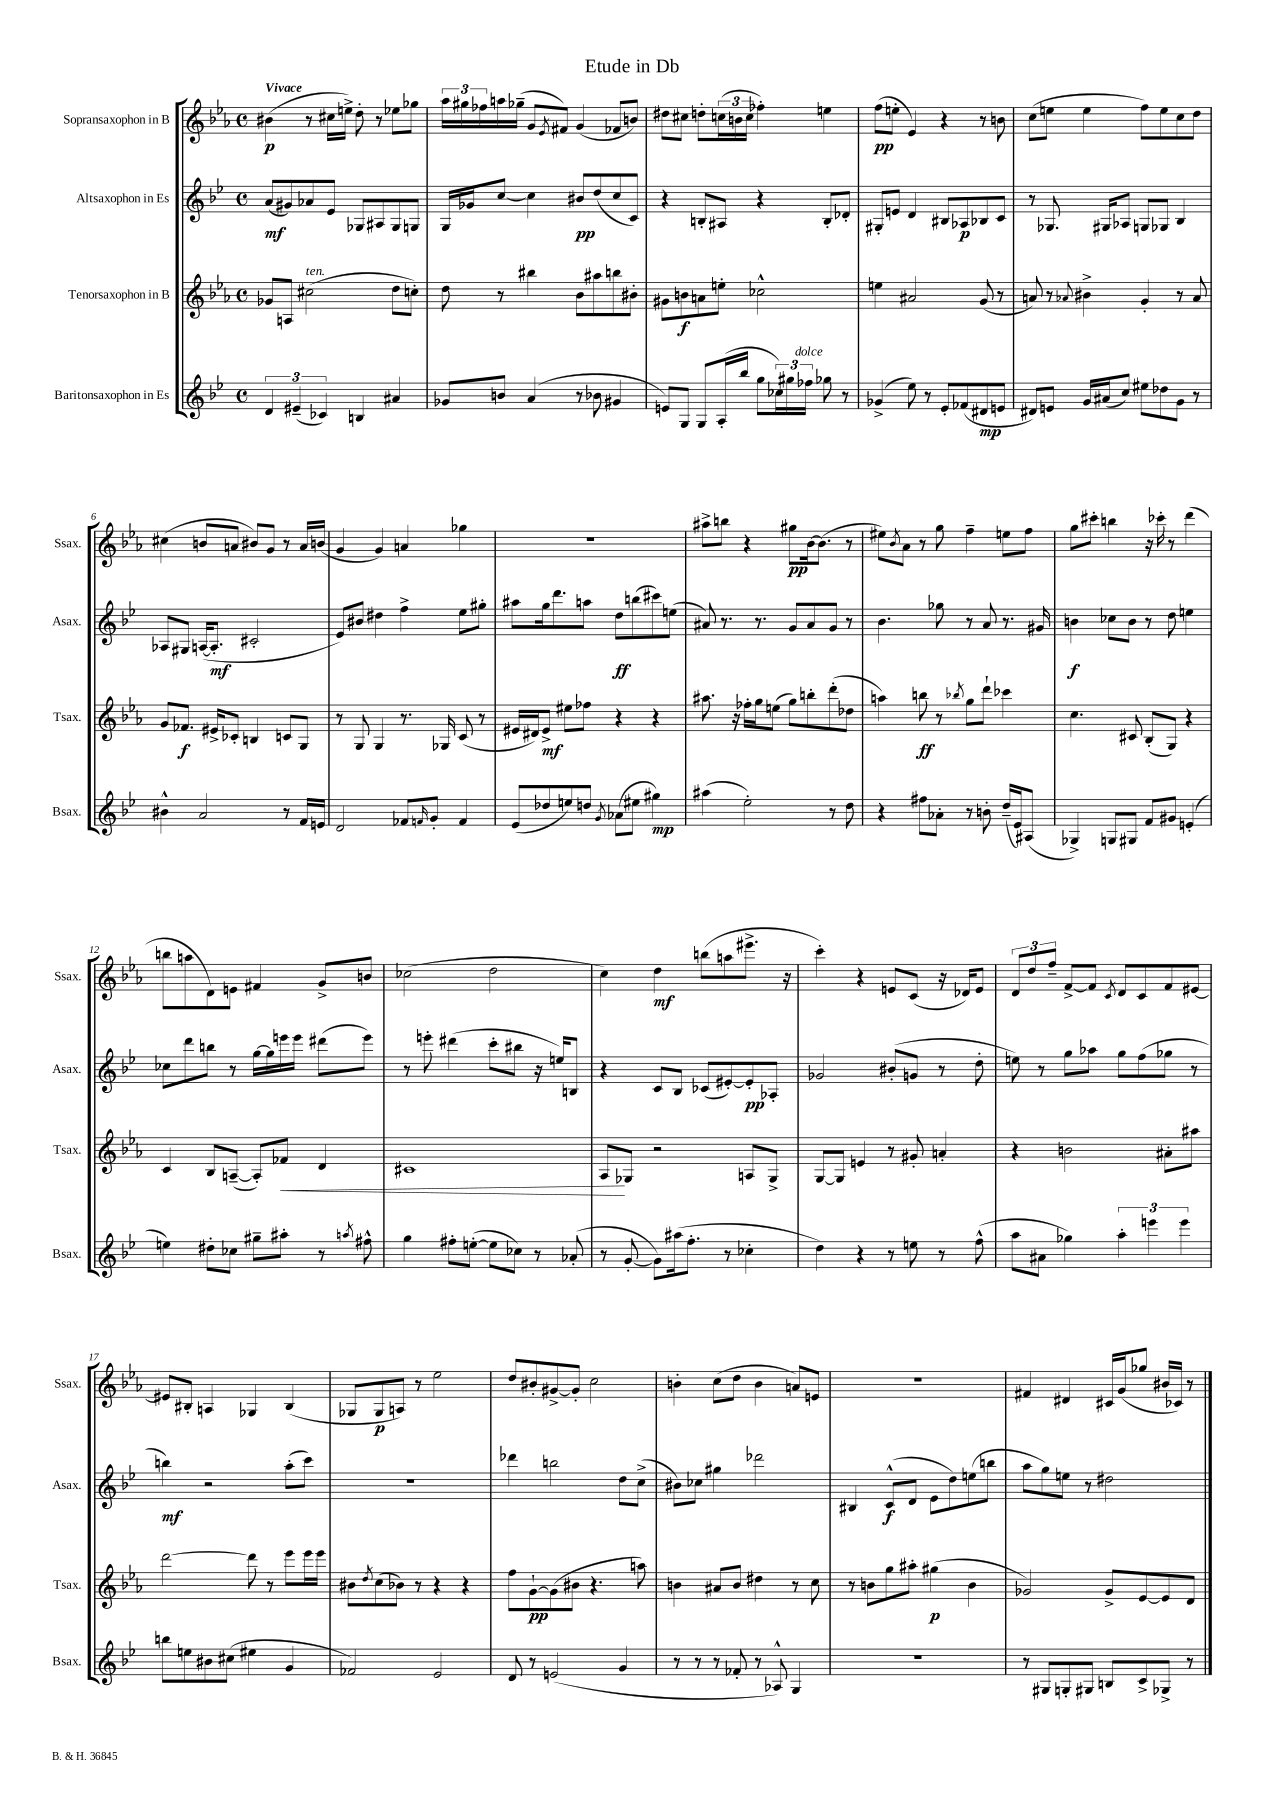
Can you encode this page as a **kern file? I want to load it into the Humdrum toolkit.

**kern	**dynam	**kern	**dynam	**kern	**dynam	**kern	**dynam
*part4	*part4	*part3	*part3	*part2	*part2	*part1	*part1
*staff4	*staff4	*staff3	*staff3	*staff2	*staff2	*staff1	*staff1
*I"Baritonsaxophon in Es	*	*I"Tenorsaxophon in B	*	*I"Altsaxophon in Es	*	*I"Sopransaxophon in B	*
*I'Bsax.	*	*I'Tsax.	*	*I'Asax.	*	*I'Ssax.	*
*clefG2	*	*clefG2	*	*clefG2	*	*clefG2	*
*k[b-e-]	*	*k[b-e-a-]	*	*k[b-e-]	*	*k[b-e-a-]	*
*M4/4	*	*M4/4	*	*M4/4	*	*M4/4	*
*met(c)	*	*met(c)	*	*met(c)	*	*met(c)	*
=1	=1	=1	=1	=1	=1	=1	=1
!	!	!	!	!	!	!LO:TX:a:B:t=Vivace	!
6d/	.	8g-X/L	.	(8a/L	mf	(4b#X\	p
.	.	8An/J	.	8g#X/)	.	.	.
(6e#X~/	.	.	.	.	.	.	.
!	!	!LO:TX:a:i:t=ten.	!	!	!	!	!
.	.	(2cc#X\	.	8a-X/	.	8r	.
6c-X/)	.	.	.	.	.	.	.
.	.	.	.	8e-/J	.	16cc#X\LL	.
.	.	.	.	.	.	16een^\JJ)	.
4Bn/	.	.	.	8G-X/L	.	8dd'\	.
.	.	.	.	8A#X/	.	8r	.
4a#X/	.	8dd\L	.	8G-/	.	8ee-X\L	.
.	.	8ccn'\J)	.	8Gn/J	.	8gg-X\J	.
=2	=2	=2	=2	=2	=2	=2	=2
8g-X/L	.	8dd\	.	16G/LL	.	24aa-\LL	.
.	.	.	.	.	.	24gg#X\	.
.	.	.	.	16g-X/J	.	.	.
.	.	.	.	.	.	24ff-X\	.
8bn/J	.	8r	.	[8cc/J	.	16aan\	.
.	.	.	.	.	.	(16gg-X~\JJ	.
(4a/	.	4bb#X\	.	4cc\]	.	8g/L	.
.	.	.	.	.	.	8qe-/	.
.	.	.	.	.	.	8f#X/J)	.
8r	.	8b-\L	.	8b#X/L	pp	(4g/	.
8b-X\	.	8aa#X\	.	(8dd/	.	.	.
4g#X/	.	8bbn\	.	8cc/	.	8f-X/L	.
.	.	8b#X'\J	.	8c/J)	.	8bn/J)	.
=3	=3	=3	=3	=3	=3	=3	=3
8en/L)	.	8g#X\L	.	4r	.	8dd#X\L	.
8G/J	.	8bn\	f	.	.	8cc#X\J	.
8G/L	.	8an\	.	8Bn'/L	.	8ddn'\L	.
(16A'/L	.	8een'\J	.	8A#X/J	.	(24ccn\L	.
.	.	.	.	.	.	24bn\	.
16bb-/JJ	.	.	.	.	.	.	.
.	.	.	.	.	.	24cc\JJ	.
8gg\L	.	2cc-X^^\	.	4r	.	4ff-X'\)	.
24cc-X\L)	.	.	.	.	.	.	.
24gg#X\	.	.	.	.	.	.	.
!LO:TX:a:i:t=dolce	!	!	!	!	!	!	!
24ff-X\JJ	.	.	.	.	.	.	.
8gg-X\	.	.	.	8B'/L	.	4een\	.
8r	.	.	.	8d-X'/J	.	.	.
=4	=4	=4	=4	=4	=4	=4	=4
(4g-X^/	.	4een\	.	8G#X'/L	.	(8ff\L	pp
.	.	.	.	8en/J	.	8een'\J	.
8ee-\)	.	2a#X/	.	4d/	.	4e-/)	.
8r	.	.	.	.	.	.	.
8e-'/L	.	.	.	8B#X/L	.	4r	.
(8f-X/	.	.	.	8A-X/	p	.	.
8d#X/	mp	(8g/	.	8B-X/	.	8r	.
8en/J	.	8r	.	8c/J	.	8bn\	.
=5	=5	=5	=5	=5	=5	=5	=5
8d#X/L)	.	8an/)	.	8r	.	(8cc\L	.
8en/J	.	8r	.	8.G-X/	.	8een\J	.
.	.	8qqa-X/	.	.	.	.	.
16g/LL	.	4b#X^\	.	.	.	4ee\	.
(16a#X/J	.	.	.	16G#X/KL	.	.	.
8cc/J)	.	.	.	8A-X/J	.	.	.
8ee#X\L	.	4g'/	.	8Gn/L	.	8ff\L)	.
8dd-X\	.	.	.	8G-X/J	.	8ee\	.
8g\J	.	8r	.	4B-/	.	8cc\	.
8r	.	8a-/	.	.	.	8dd\J	.
!!LO:LB:g=z
=6	=6	=6	=6	=6	=6	=6	=6
4b#X^^\	.	8g/L	.	8A-X/L	.	(4cc#X\	.
.	.	8.f-X/J	f	8G#X/J	.	.	.
2a/	.	.	.	([16An/KL	.	8bn/L	.
.	.	16e#X^/KL	.	8.A'/J]	mf	.	.
.	.	8c-X'/J	.	.	.	8an/J	.
.	.	4Bn/	.	2c#X'/	.	8b#X/L)	.
.	.	.	.	.	.	8g/J	.
8r	.	8cn/L	.	.	.	8r	.
16f/LL	.	8G/J	.	.	.	16a/LL	.
16en/JJ	.	.	.	.	.	(16bn/JJ	.
=7	=7	=7	=7	=7	=7	=7	=7
2d/	.	8r	.	8e-/L)	.	4g/	.
.	.	8G/	.	8b#X/J	.	.	.
.	.	4G/	.	4dd#X\	.	4g/)	.
8f-X/L	.	8.r	.	4ff^\	.	4an/	.
16qqfn/	.	.	.	.	.	.	.
8g'/J	.	.	.	.	.	.	.
.	.	16G-X/	.	.	.	.	.
4f/	.	(8c/	.	8ee-\L	.	4gg-X\	.
.	.	8r	.	8gg#X'\J	.	.	.
=8	=8	=8	=8	=8	=8	=8	=8
(8e-/L	.	16e#X/LL	.	8aa#X\L	.	1r	.
.	.	16d#X/J)	.	.	.	.	.
8dd-X/	.	8e#^/J	mf	16gg\k	.	.	.
.	.	.	.	8.ddd\	.	.	.
8een/)	.	8ee#X\L	.	.	.	.	.
8ddn/J	.	8ff-X\J	.	8aan\J	.	.	.
8qg/	.	.	.	.	.	.	.
(8a-X\L	.	4r	.	8dd\L	ff	.	.
8ee#X\J	.	.	.	(8bbn\	.	.	.
4gg#X\)	mp	4r	.	8ccc#X\)	.	.	.
.	.	.	.	(8een\J	.	.	.
=9	=9	=9	=9	=9	=9	=9	=9
(4aa#X\	.	8.aa#X\	.	8a#X/)	.	8aa#X^\L	.
.	.	.	.	8.r	.	8bbn\J	.
.	.	16r	.	.	.	.	.
2ee-'\)	.	16ff-X'\LL	.	.	.	4r	.
.	.	16gg\J	.	8.r	.	.	.
.	.	(8een\J	.	.	.	.	.
.	.	8gg\L)	.	8g/L	.	8gg#X\L	pp
.	.	8bbn'\	.	8a#/	.	[16b-\k	.
.	.	.	.	.	.	(8.b-\J]	.
8r	.	(8ddd'\	.	8g/J	.	.	.
8dd\	.	8dd-X\J	.	8r	.	8r	.
=10	=10	=10	=10	=10	=10	=10	=10
4r	.	4aan\)	.	4.b-\	.	8ee#X\L)	.
.	.	.	.	.	.	8qb-/	.
.	.	.	.	.	.	8a-\J	.
8ff#X\L	.	8bbn\	ff	.	.	8r	.
8a-X'\J	.	8r	.	8gg-X\	.	8gg\	.
.	.	8qbb-X/	.	.	.	.	.
8r	.	8gg\L	.	8r	.	4ff~\	.
8bn'\	.	8ddd`\J	.	8a/	.	.	.
(16dd~/LL	.	4ccc-X\	.	8.r	.	8een\L	.
16e-/J)	.	.	.	.	.	.	.
(8A#X/J	.	.	.	.	.	8ff\J	.
.	.	.	.	16g#X/	.	.	.
=11	=11	=11	=11	=11	=11	=11	=11
4G-X^/)	.	4.cc\	.	4bn\	f	8gg\L	.
.	.	.	.	.	.	8ccc#X'\J	.
8Gn/L	.	.	.	8cc-X\L	.	4bbn\	.
8G#X/J	.	8c#X/	.	8b\J	.	.	.
8f/L	.	(8B-'/L	.	8r	.	16r	.
.	.	.	.	.	.	16ccc-X'\	.
8g#X/J	.	8G/J)	.	8dd\	.	8r	.
(4en'/	.	4r	.	4een\	.	(4ddd\	.
!!LO:LB:g=z
=12	=12	=12	=12	=12	=12	=12	=12
4een\)	.	4c/	.	8cc-X\L	.	8bbn\L	.
.	.	.	.	8ddd\	.	8aan\	.
8dd#X'\L	.	8B-/L	.	8bbn\J	.	8d\)	.
8cc-X\J	.	([8An~/J	.	8r	.	8en\J	.
8gg#X~\L	.	8A'/L])	.	[16gg\LL	.	4f#X/	.
.	.	.	.	16gg\]	.	.	.
!	!	!	!LO:HP:b	!	!	!	!
8aa#X'\J	.	8f-X/J	<	16eeen\	.	.	.
.	.	.	.	16eee\JJ	.	.	.
8r	.	4d/	.	(8ddd#X\L	.	8g^/L	.
8qaan/	.	.	.	.	.	.	.
8ff#X^^\	.	.	.	8eee\J)	.	8bn/J	.
=13	=13	=13	=13	=13	=13	=13	=13
4gg\	.	1c#X	.	8r	.	(2cc-X\	.
.	.	.	.	8eeen'\	.	.	.
8ff#X'\L	.	.	.	(4ddd#X\	.	.	.
([8een'\J	.	.	.	.	.	.	.
8ee\L]	.	.	.	8ccc'\L	.	2dd\	.
8cc-X\J)	.	.	.	8bb#X\J	.	.	.
8r	.	.	.	16r	.	.	.
.	.	.	.	16een/KL)	.	.	.
(8a-X'/	.	.	.	8Bn/J	.	.	.
=14	=14	=14	=14	=14	=14	=14	=14
8r	.	8A-/L	.	4r	.	4cc\)	.
[8g'/	.	8G-X/J	[	.	.	.	.
8g\L])	.	2r	.	8c/L	.	4dd\	mf
(16aa#X\k	.	.	.	8B-/J	.	.	.
8.ff'\J	.	.	.	.	.	.	.
.	.	.	.	(8c-X/L	.	(8bbn\L	.
8r	.	.	.	[8e#X'/)	.	8aan\	.
4cc-X'\	.	8An/L	.	8e#'/]	pp	8.eee#X^\J	.
.	.	8G-^/J	.	8A-X'/J	.	.	.
.	.	.	.	.	.	16r	.
=15	=15	=15	=15	=15	=15	=15	=15
4dd\)	.	[8G/L	.	2g-X/	.	4ccc'\)	.
.	.	8G/J]	.	.	.	.	.
4r	.	4en/	.	.	.	4r	.
8r	.	8r	.	(8b#X'/L	.	8en/L	.
8een\	.	8g#X'/	.	8gn/J	.	(8c/J	.
8r	.	4an'/	.	8r	.	16r	.
.	.	.	.	.	.	16d-X/KL)	.
(8ff^^\	.	.	.	8dd'\	.	8e/J	.
=16	=16	=16	=16	=16	=16	=16	=16
8aa\L	.	4r	.	8een\)	.	12d/L	.
.	.	.	.	.	.	12dd/	.
8a#X\J	.	.	.	8r	.	.	.
.	.	.	.	.	.	12ff~/J	.
4gg-X\)	.	2bn\	.	8gg\L	.	[8f^/L	.
.	.	.	.	8aa-X\J	.	8f/J]	.
.	.	.	.	.	.	8qc/	.
6aa'\	.	.	.	8gg\L	.	8d/L	.
.	.	.	.	(8ff\	.	8c/	.
6eeen\	.	.	.	.	.	.	.
.	.	8a#X'\L	.	8gg-X\J	.	8f/	.
6eee\	.	.	.	.	.	.	.
.	.	8aa#X\J	.	8r	.	[8e#X/J	.
!!LO:LB:g=z
=17	=17	=17	=17	=17	=17	=17	=17
8bbn\L	.	[2ddd\	.	4bbn\)	mf	8e#X/L]	.
8een\	.	.	.	.	.	8B#X'/J	.
8b#X\	.	.	.	2r	.	4An/	.
(8cc#X\J	.	.	.	.	.	.	.
4ee#X\	.	8ddd\]	.	.	.	4G-X/	.
.	.	8r	.	.	.	.	.
4g/	.	8eee-\L	.	(8aa'\L	.	(4B#/	.
.	.	16eee-\L	.	8ccc\J)	.	.	.
.	.	16eee-\JJ	.	.	.	.	.
=18	=18	=18	=18	=18	=18	=18	=18
2f-X/)	.	8b#X\L	.	1r	.	8G-X/L	.
.	.	8qdd/	.	.	.	.	.
.	.	(8cc\	.	.	.	8G-/	p
.	.	8b-X\J)	.	.	.	8An/J)	.
.	.	8r	.	.	.	8r	.
2e-/	.	4r	.	.	.	2ee-\	.
.	.	4r	.	.	.	.	.
=19	=19	=19	=19	=19	=19	=19	=19
8d/	.	8ff\L	.	4ddd-X\	.	8dd/L	.
8r	.	[8g`\	pp	.	.	8b#X'/	.
(2en/	.	(8g\]	.	2bbn\	.	[8g#X^/	.
.	.	8b#X\J	.	.	.	8g#'/J]	.
.	.	4.r	.	.	.	2cc\	.
4g/	.	.	.	8dd\L	.	.	.
.	.	8aan\)	.	(8cc^\J	.	.	.
=20	=20	=20	=20	=20	=20	=20	=20
8r	.	4bn\	.	8b#X\L)	.	4bn'\	.
8r	.	.	.	8cc-X\J	.	.	.
8r	.	8a#X/L	.	4gg#X\	.	(8cc\L	.
8f-X'/	.	8b/J	.	.	.	8dd\J	.
8r	.	4dd#X\	.	2ddd-X\	.	4b\	.
8A-X^^/)	.	.	.	.	.	.	.
4G/	.	8r	.	.	.	8an/L)	.
.	.	8cc\	.	.	.	8en/J	.
=21	=21	=21	=21	=21	=21	=21	=21
1r	.	8r	.	4B#X/	.	1r	.
.	.	8bn\L	.	.	.	.	.
.	.	8gg\	.	(8c^^/L	f	.	.
.	.	8aa#X'\J	.	8d/J	.	.	.
.	.	(4gg#X\	p	8e-\L	.	.	.
.	.	.	.	8dd\)	.	.	.
.	.	4b\	.	(8een\	.	.	.
.	.	.	.	8bbn\J	.	.	.
=22	=22	=22	=22	=22	=22	=22	=22
8r	.	2g-X/)	.	8aa\L	.	4f#X/	.
8G#X/L	.	.	.	8gg\)	.	.	.
8Gn'/	.	.	.	8een\J	.	4d#X/	.
8G#X/J	.	.	.	8r	.	.	.
8Bn/L	.	8g-^/L	.	2dd#X\	.	16c#X/LL	.
.	.	.	.	.	.	(16g/J	.
8c^/	.	[8e-/	.	.	.	8gg-X/J	.
8G-X^/J	.	8e-/]	.	.	.	16b#X/LL	.
.	.	.	.	.	.	16c-X/JJ)	.
8r	.	8d/J	.	.	.	8r	.
==	==	==	==	==	==	==	==
*-	*-	*-	*-	*-	*-	*-	*-
